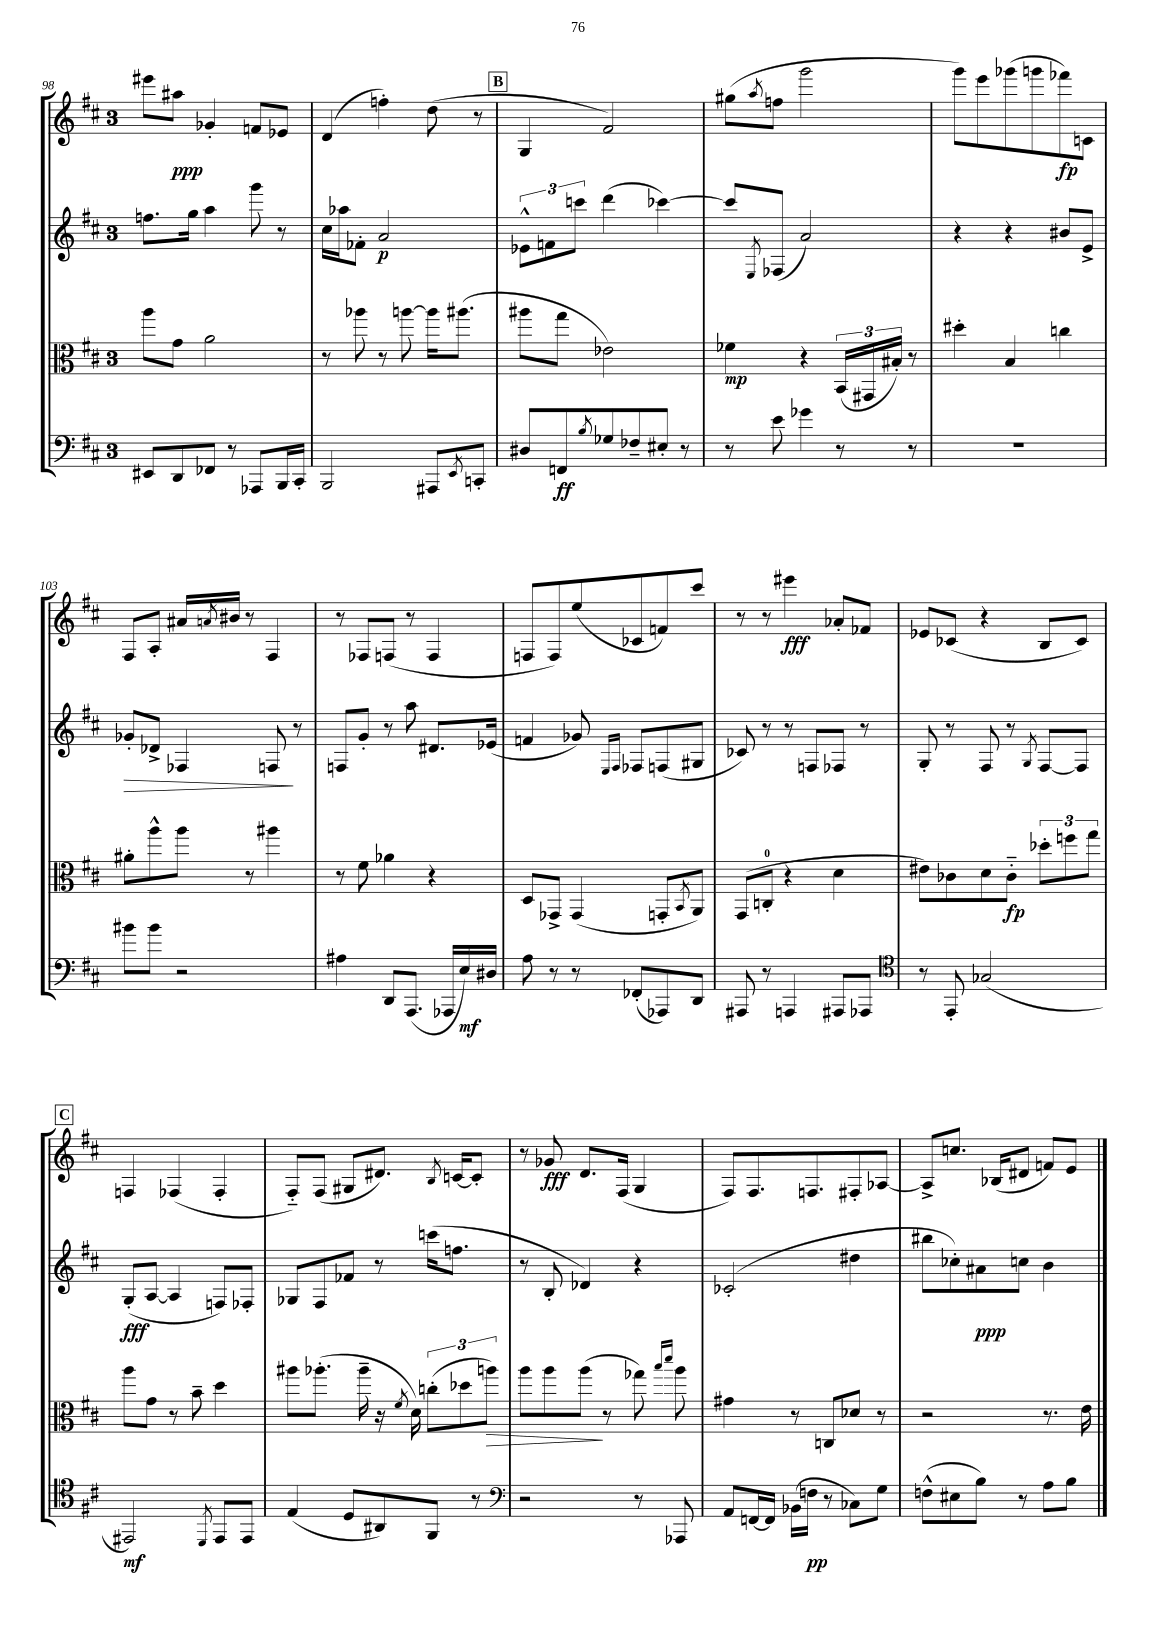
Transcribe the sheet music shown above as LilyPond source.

<<
\new StaffGroup <<
\new Staff = "s0" {
    \clef treble \key d \major \once \override Staff.TimeSignature.style = #'single-digit \time 3/4
    eis'''8 ais''8\ppp ges'4-. f'8 ees'8 |
    d'4( f''4-.) d''8( r8 |
    \mark \markup { \box "B" } g4 fis'2) |
    gis''8( \acciaccatura { a''8 } f''8 g'''2 |
    g'''8) e'''8 ges'''8( g'''8 fes'''8\fp) c'8 |
    fis8 a8-. ais'16 \acciaccatura { a'8 } bis'16 r8 fis4 |
    r8 fes8 f8( r8 f4 |
    f8 f8) e''8( ces'8 f'8) cis'''8 |
    r8 r8 eis'''4\fff aes'8-. fes'8 |
    ees'8 ces'8( r4 b8 ces'8) |
    \mark \markup { \box "C" } f4 fes4( fes4-. |
    fis8-_) fis8( gis8 dis'8.) \acciaccatura { b8 } c'16~ c'8-. |
    r8 ges'8\fff d'8. fis16( g4 |
    fis8) fis8. f8. fis8-. aes8~ |
    aes8-> c''8. bes16( dis'8 f'8) e'8 \bar "|." |
}
\new Staff = "s1" {
    \clef treble \key d \major \once \override Staff.TimeSignature.style = #'single-digit \time 3/4
    f''8. g''16 a''4 g'''8 r8 |
    cis''16 aes''16 fes'8-. a'2\p |
    \mark \markup { \box "B" } \tuplet 3/2 { ees'8-^ f'8 c'''8 } d'''4( ces'''4~) |
    ces'''8 \acciaccatura { e8 } fes8( a'2) |
    r4 r4 bis'8 e'8-> |
    ges'8-.\> des'8-> fes4 f8\! r8 |
    f8 g'8-. r8 a''8 dis'8. ees'16( |
    f'4 ges'8) \grace { e16 fis16 } fes8 f8( gis8 |
    ces'8) r8 r8 f8 fes8 r8 |
    g8-. r8 fis8 r8 \acciaccatura { g8 } fis8~ fis8 |
    \mark \markup { \box "C" } g8-.\fff( a8~ a4 f8) fes8-. |
    ges8 fis8 fes'8 r8 c'''16( f''8. |
    r8 b8-. des'4) r4 |
    ces'2-.( dis''4 |
    bis''8 ces''8-.) ais'8\ppp c''8 b'4 \bar "|." |
}
\new Staff = "s2" {
    \clef alto \key d \major \once \override Staff.TimeSignature.style = #'single-digit \time 3/4
    a''8 g'8 a'2 |
    r8 aes''8 r8 a''8~ a''16 ais''8.( |
    \mark \markup { \box "B" } ais''8 g''8 ees'2) |
    fes'4\mp r4 \tuplet 3/2 { b,16( gis,16 bis16-.) } r8 |
    dis''4-. b4 c''4 |
    ais'8-. a''8-^ a''8 r8 ais''4 |
    r8 fis'8 aes'4 r4 |
    d8 ges,8-> ges,4( g,8-. \acciaccatura { b,8 } a,8) |
    g,8( c8-0-. r4 d'4 |
    eis'8) ces'8 d'8 ces'8-_\fp \tuplet 3/2 { des''8-. f''8 g''8 } |
    \mark \markup { \box "C" } a''8 g'8 r8 b'8-- d''4 |
    ais''8 aes''8.-.( aes''16-- r16 \acciaccatura { fis'8 } d'16) \tuplet 3/2 { c''8-.( des''8 a''8\>) } |
    a''8 a''8 a''8\!( r8 ges''8) \grace { b''16 d'''16 } a''8 |
    gis'4 r8 c8 des'8 r8 |
    r2 r8. e'16 \bar "|." |
}
\new Staff = "s3" {
    \clef bass \key d \major \once \override Staff.TimeSignature.style = #'single-digit \time 3/4
    eis,8 d,8 fes,8 r8 aes,,8 b,,16 cis,16-. |
    b,,2 ais,,8 \acciaccatura { e,8 } c,8-. |
    \mark \markup { \box "B" } dis8 f,8\ff \acciaccatura { b8 } ges8 fes8-- eis8-. r8 |
    r8 e'8 ges'4 r8 r8 |
    R2. |
    bis'8 bis'8 r2 |
    ais4 d,8 a,,8.( aes,,16 e16\mf) dis16 |
    a8 r8 r8 fes,8-.( aes,,8) d,8 |
    ais,,8 r8 a,,4 ais,,8 aes,,8 |
    \clef tenor r8 e,8-. ges2( |
    \mark \markup { \box "C" } eis,2\mf) \acciaccatura { d,8 } eis,8 eis,8 |
    e4( d8 ais,8) fis,8 r8 |
    \clef bass r2 r8 aes,,8 |
    a,8 f,16~ f,16 bes,16( f16\pp r8 ces8) g8 |
    f8-^( eis8 b8) r8 a8 b8 \bar "|." |
}
>>
>>
\layout { \context { \Score currentBarNumber = #98 } }
